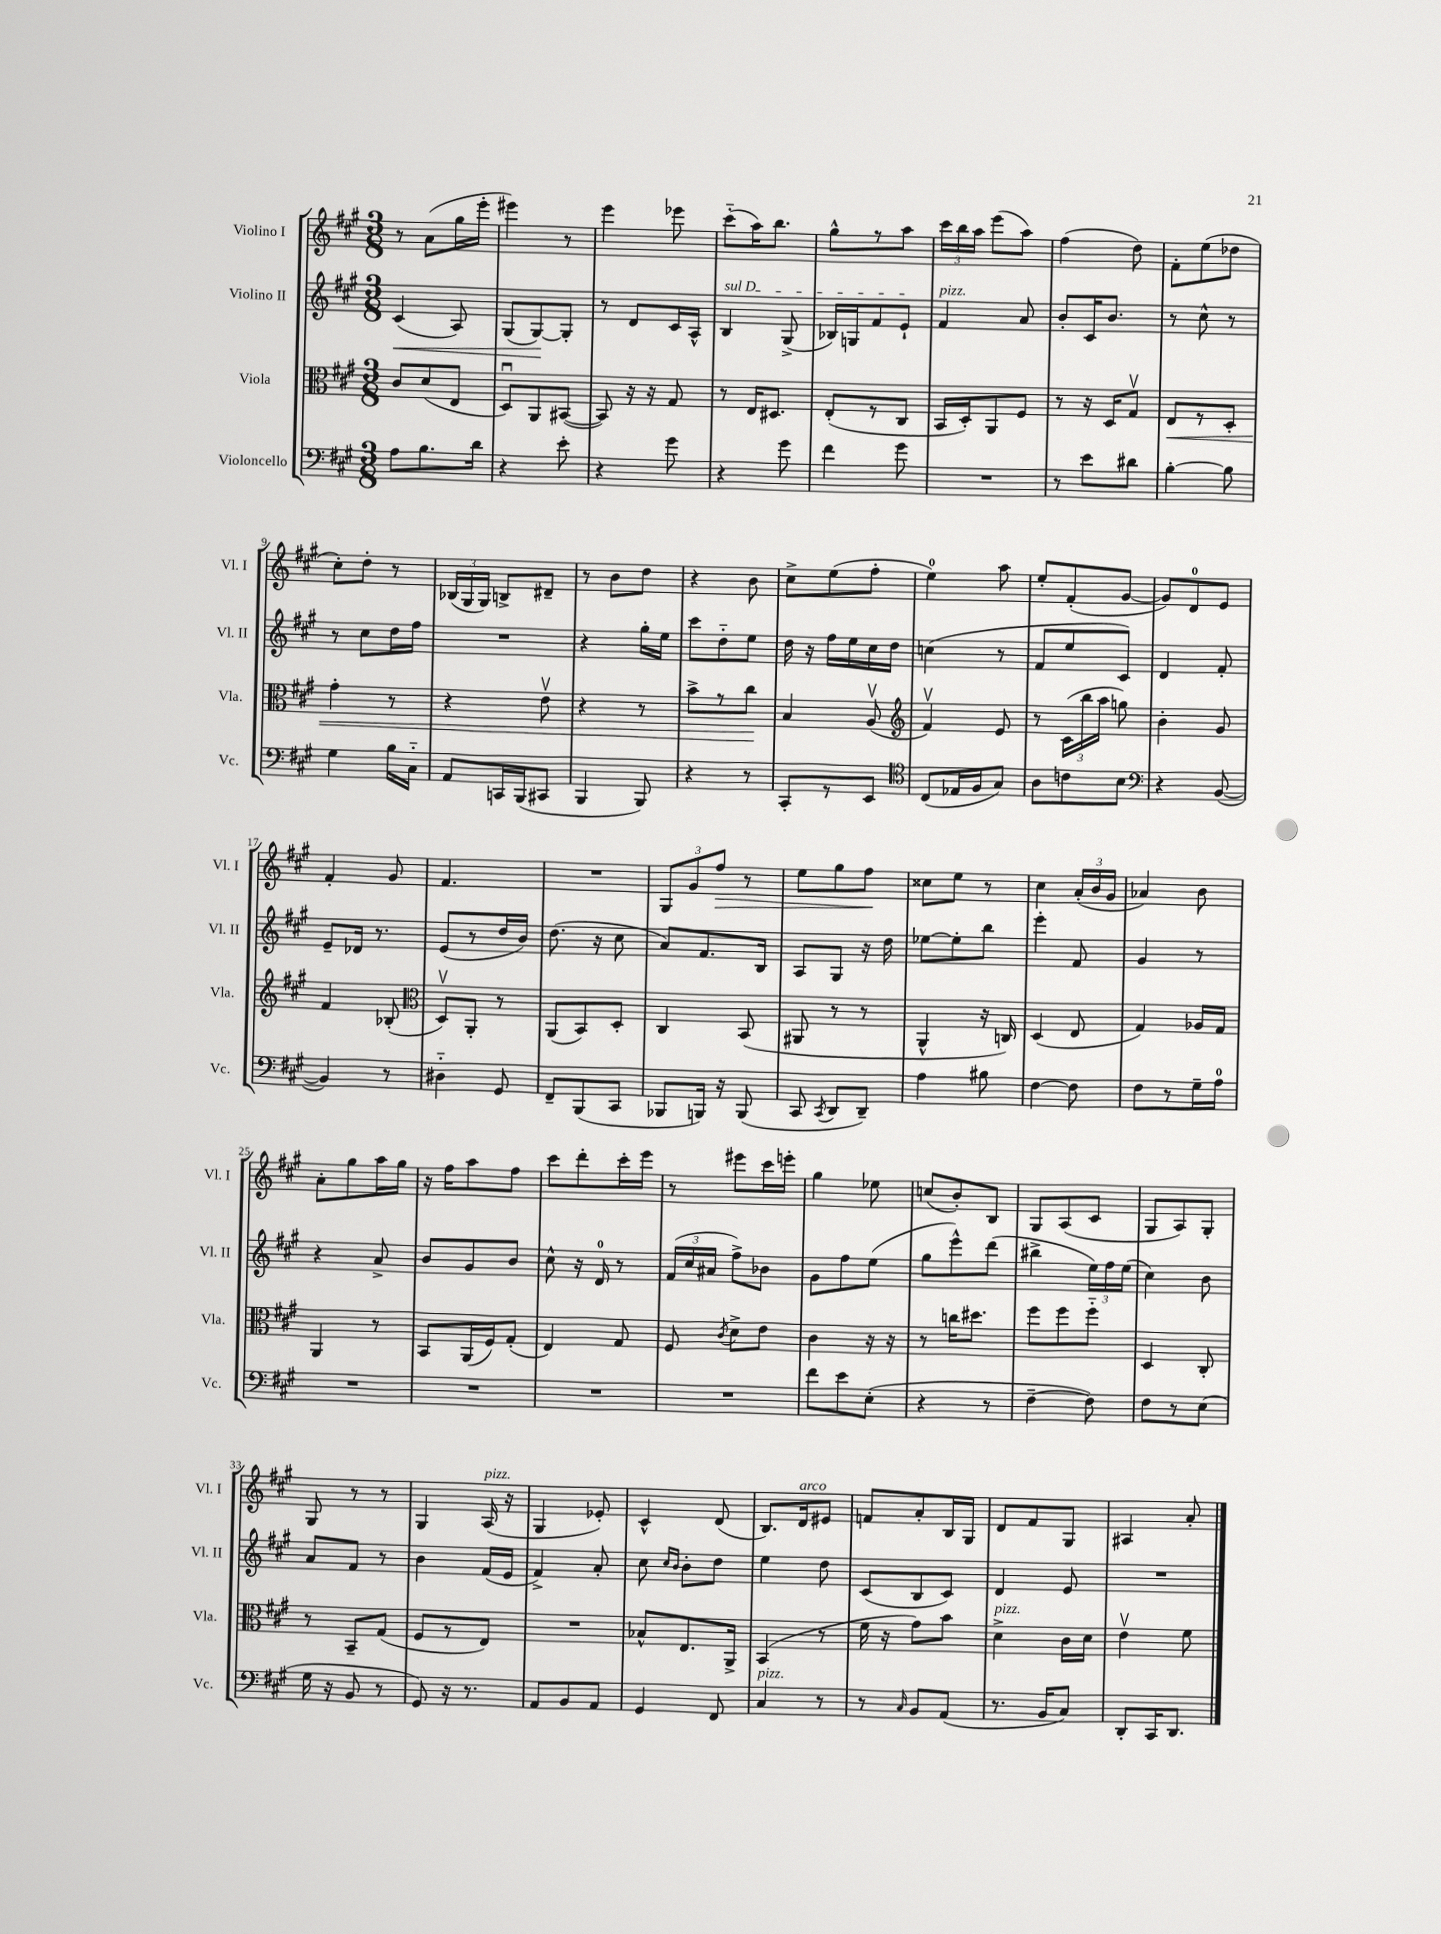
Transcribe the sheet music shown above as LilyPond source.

<<
\new StaffGroup <<
\new Staff = "s0" \with { instrumentName = "Violino I" shortInstrumentName = "Vl. I" } {
    \clef treble \key a \major \numericTimeSignature \time 3/8
    \autoBeamOff r8 a'8[( gis''16 e'''16]-. |
    eis'''4) r8 |
    e'''4 ees'''8 |
    cis'''8[-_( a''16) b''8.] |
    gis''8[-^ r8 a''8] |
    \tuplet 3/2 { cis'''16[ b''16 a''16] } e'''8[( a''8]) |
    fis''4( d''8) |
    fis'8[-. e''8( des''8] |
    cis''8[-.) d''8]-. r8 |
    \tuplet 3/2 { bes16[( gis16 gis16]) } b8[-> dis'8]-- |
    r8 b'8[ d''8] |
    r4 b'8 |
    cis''8[-> e''8( fis''8]-. |
    e''4-0) a''8 |
    e''8[-. fis'8-.( gis'8]~ |
    gis'8[) d'8-0 e'8] |
    fis'4-. gis'8 |
    fis'4. |
    R4. |
    \tuplet 3/2 { gis8[ gis'8 fis''8]\> } r8 |
    e''8[ gis''8 fis''8]\! |
    cisis''8[ e''8] r8 |
    cis''4 \tuplet 3/2 { a'16[-.( b'16 gis'16] } |
    aes'4) b'8 |
    a'8[-. gis''8 a''16 gis''16] |
    r16 fis''16[ a''8 fis''8] |
    cis'''8[ d'''8-. cis'''16-. e'''16] |
    r8 eis'''8[ cis'''16 e'''16]-. |
    gis''4 ees''8 |
    c''8[( b'8-.) b8] |
    gis8[ a8( cis'8] |
    gis8[ a8) gis8]-. |
    gis8 r8 r8 |
    gis4 a16^\markup { \italic "pizz." }( r16 |
    gis4 ees'8-.) |
    cis'4-^ d'8( |
    b8.[) d'16^\markup { \italic "arco" } eis'8] |
    f'8[ a'8-. b16 gis16] |
    d'8[ fis'8 gis8] |
    ais4 a'8-. \bar "|." |
}
\new Staff = "s1" \with { instrumentName = "Violino II" shortInstrumentName = "Vl. II" } {
    \clef treble \key a \major \numericTimeSignature \time 3/8
    \autoBeamOff cis'4\<( a8) |
    gis8[( gis8~\!) gis8]-. |
    r8 d'8[ cis'16 a16]-^ |
    \once \override TextSpanner.bound-details.left.text = \markup { \italic "sul D" } b4\startTextSpan gis8->( |
    bes16[) g16 fis'8 e'8]-!\stopTextSpan |
    fis'4^\markup { \italic "pizz." } a'8 |
    b'8[-. cis'16 b'8.] |
    r8 cis''8-^ r8 |
    r8 cis''8[ d''16 fis''16] |
    R4. |
    r4 gis''16[-. e''16] |
    cis'''8[ d''8-_ e''8] |
    d''16 r16 fis''16[ e''16 cis''16 d''16] |
    c''4( r8 |
    fis'8[ e''8 cis'8]) |
    d'4 fis'8-. |
    e'8[-- des'16] r8. |
    e'8[( r8 d''16 b'16]) |
    d''8.( r16 cis''8 |
    a'8[) fis'8. b16] |
    a8[ gis8] r16 d''16 |
    ees''8[~ ees''8-. b''8] |
    e'''4-. fis'8 |
    gis'4 r8 |
    r4 a'8-> |
    b'8[ gis'8 b'8] |
    cis''8-^ r16 d'16-0 r8 |
    \tuplet 3/2 { fis'16[( cis''16 ais'16] } fis''8[->) bes'8] |
    gis'8[ fis''8 e''8]( |
    gis''8[ e'''8-^) d'''8]( |
    bis''4-> \tuplet 3/2 { e''16[) fis''16 e''16]( } |
    cis''4) b'8 |
    a'8[ fis'8] r8 |
    b'4 fis'16[( e'16] |
    fis'4->) a'8-. |
    cis''8 \grace { cis''16[ b'16] } b'8[-. d''8] |
    e''4 d''8 |
    cis'8[( b8 cis'8]) |
    d'4 e'8 |
    R4. \bar "|." |
}
\new Staff = "s2" \with { instrumentName = "Viola" shortInstrumentName = "Vla." } {
    \clef alto \key a \major \numericTimeSignature \time 3/8
    \autoBeamOff cis'8[ d'8( e8] |
    d8[\downbow) a,8 bis,8]~( |
    bis,8) r16 r16 gis8 |
    r8 e16[ dis8.] |
    e8[-.( r8 cis8] |
    b,16[ d16-.) a,8 fis8] |
    r8 r16 d16[ gis8]\upbow |
    e8[\< r8 d8]-. |
    gis'4-. r8 |
    r4 e'8\upbow |
    r4 r8 |
    b'8[-> r8 cis''8]\! |
    b4 a8\upbow( |
    \clef treble fis'4\upbow) e'8 |
    r8 \tuplet 3/2 { cis'16[( b''16 a''16] } g''8) |
    b'4-. gis'8 |
    fis'4 bes8-.( |
    \clef alto d8[\upbow) a,8]-. r8 |
    a,8[( b,8) d8]-. |
    cis4 b,8( |
    ais,8 r8 r8 |
    a,4-^ r16 c16) |
    d4( e8 |
    gis4) aes16[ gis16] |
    a,4 r8 |
    b,8[ a,16( fis16) gis8]-.( |
    e4) gis8 |
    fis8 \acciaccatura { cis'8 } d'8[-> e'8] |
    cis'4 r16 r16 |
    r8 c''16[ dis''8.] |
    fis''8[ fis''8 fis''8]-_ |
    d4 cis8-. |
    r8 b,8[-- gis8]( |
    fis8[ r8 e8]) |
    R4. |
    bes8[-^ e8. a,16]-> |
    b,4( r8 |
    fis'16 r16 gis'8[) b'8] |
    d'4->^\markup { \italic "pizz." } cis'16[ d'16] |
    e'4\upbow fis'8 \bar "|." |
}
\new Staff = "s3" \with { instrumentName = "Violoncello" shortInstrumentName = "Vc." } {
    \clef bass \key a \major \numericTimeSignature \time 3/8
    \autoBeamOff a8[ b8. d'16] |
    r4 e'8-. |
    r4 gis'8 |
    r4 gis'8 |
    fis'4 gis'8 |
    R4. |
    r8 e'8[ dis'8] |
    b4~-. b8 |
    gis4 b16[ cis16]-_ |
    a,8[ c,16 b,,16( cis,8] |
    b,,4 b,,8) |
    r4 r8 |
    cis,8[-. r8 e,8] |
    \clef tenor cis8[( ees16 fis16 gis8]) |
    a8[ c'8 b8] |
    \clef bass r4 b,8~( |
    b,4) r8 |
    dis4-_ gis,8 |
    fis,8[-- b,,8( cis,8] |
    bes,,8[ b,,16]) r16 b,,8( |
    cis,8 \acciaccatura { cis,8 } d,8[ d,8]--) |
    a4 bis8 |
    fis4~ fis8 |
    fis8[ r8 gis16-- a16]-0 |
    R4. |
    R4. |
    R4. |
    R4. |
    fis'8[ e'8 e8]-.( |
    r4 r8 |
    fis4~-- fis8) |
    fis8[ r8 e8]( |
    gis16 r16 b,8 r8 |
    gis,8) r16 r8. |
    a,8[ b,8 a,8] |
    gis,4 fis,8 |
    cis4^\markup { \italic "pizz." } r8 |
    r8 \grace { cis16 } b,8[ a,8]( |
    r8. b,16[ cis8]) |
    d,8[-. cis,16 d,8.] \bar "|." |
}
>>
>>
